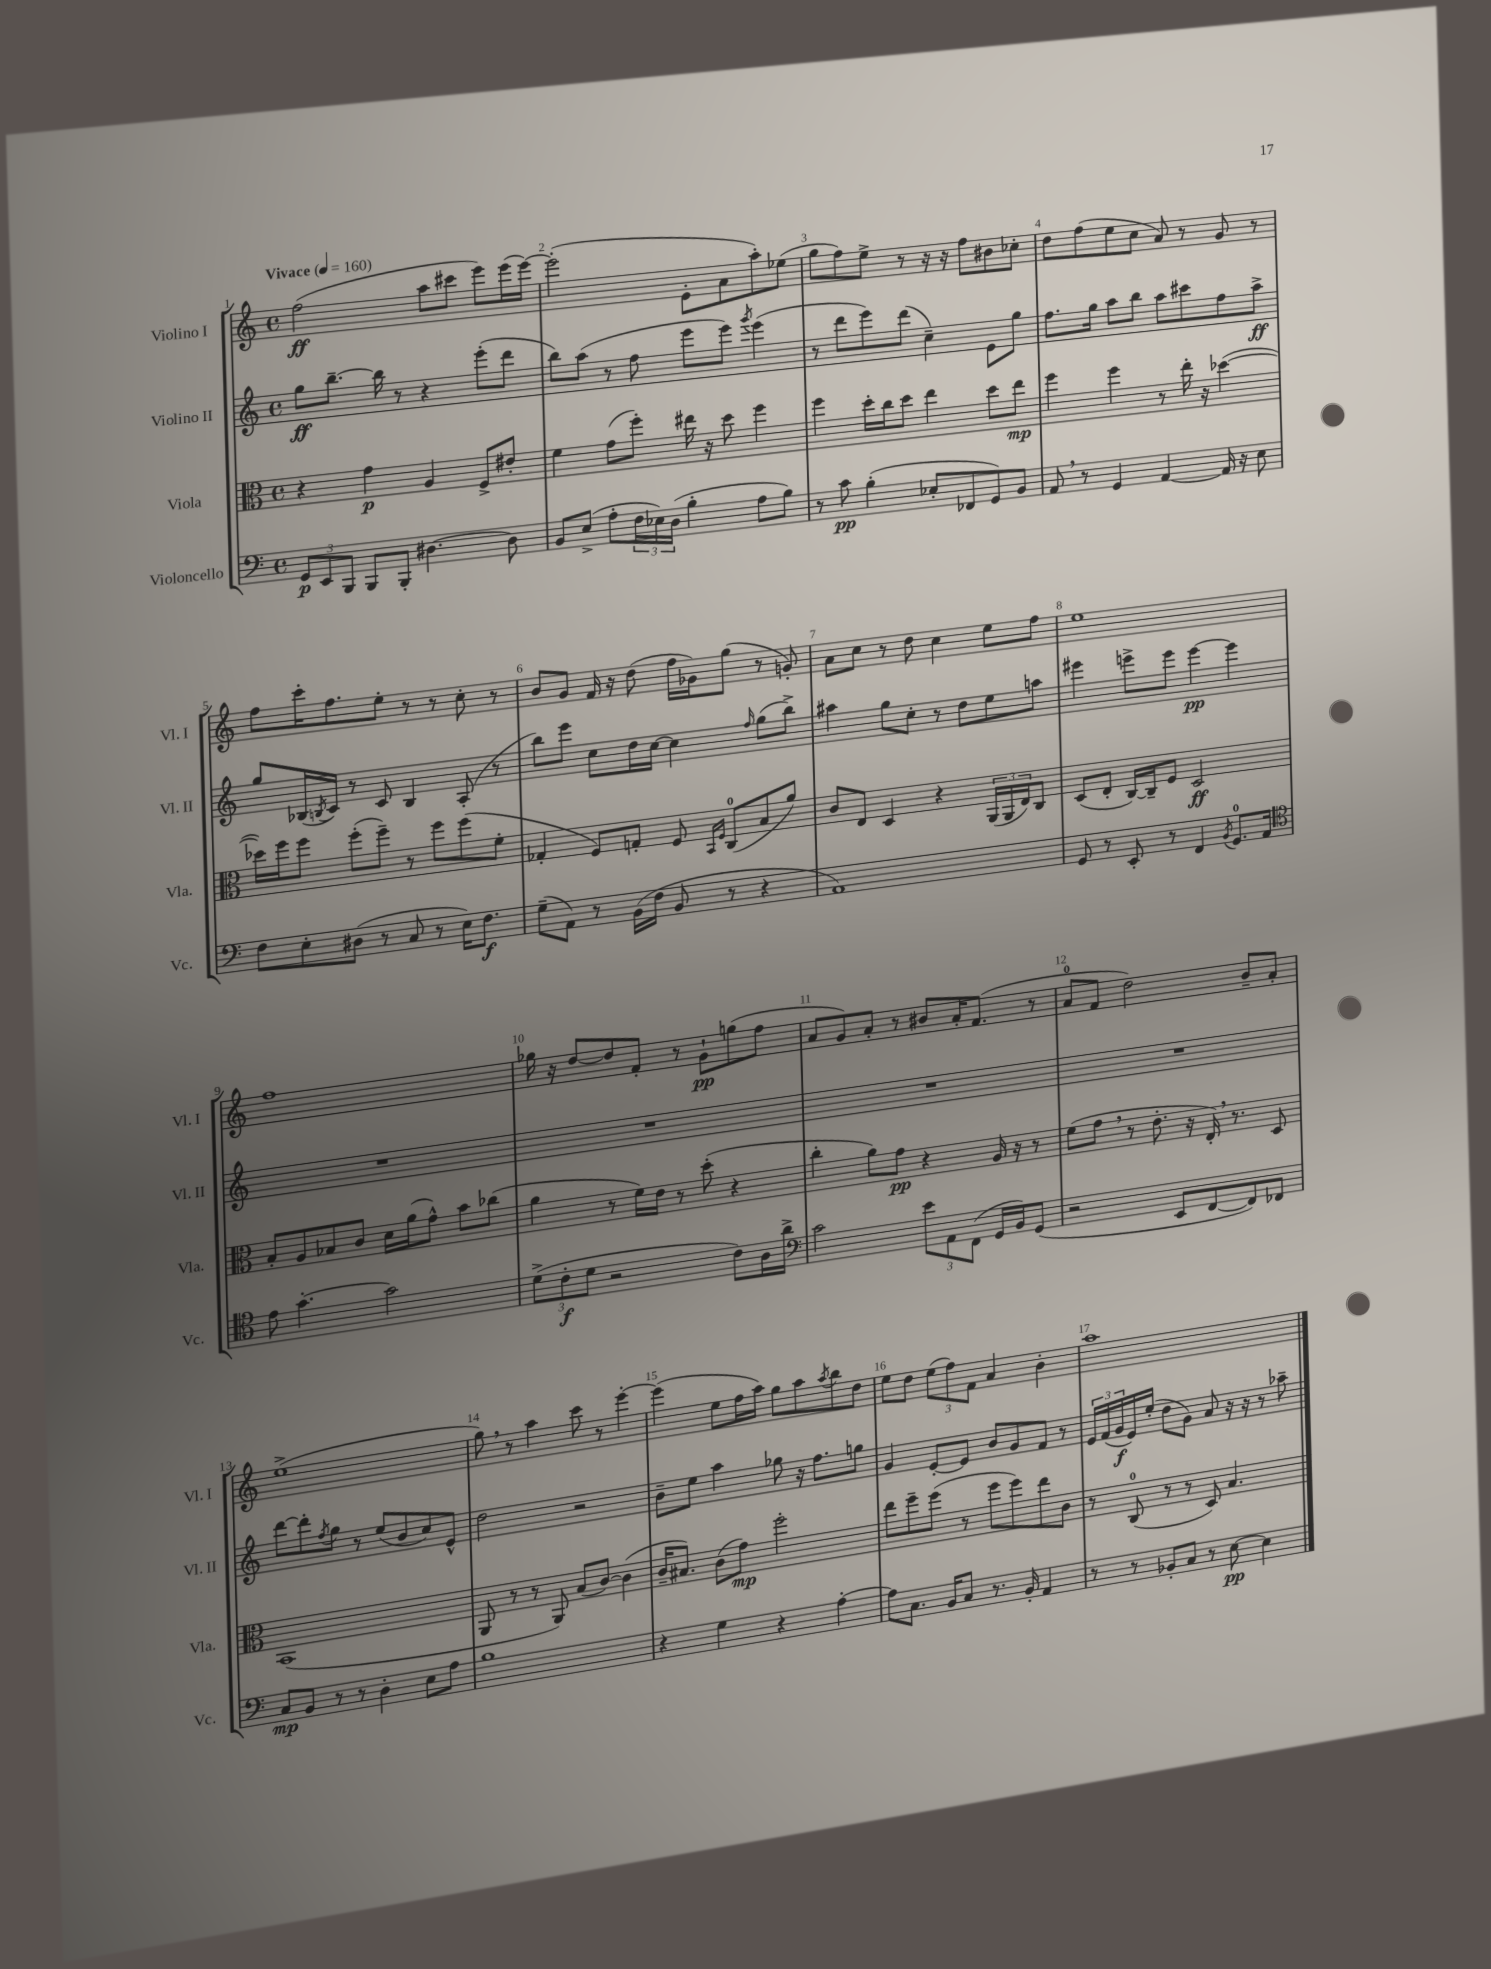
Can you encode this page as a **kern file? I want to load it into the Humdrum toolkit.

**kern	**kern	**kern	**kern
*staff4	*staff3	*staff2	*staff1
*clefF4	*clefC3	*clefG2	*clefG2
*k[]	*k[]	*k[]	*k[]
*M4/4	*M4/4	*M4/4	*M4/4
*met(c)	*met(c)	*met(c)	*met(c)
*MM160	*MM160	*MM160	*MM160
12GG	4r	8gg	(2ff
12EE	.	.	.
.	.	[8.bb~	.
12BBB	.	.	.
8BBB	4g	.	.
.	.	16bb]	.
8BBB'	.	8r	.
[4.D#	4A	4r	8aa
.	.	.	8ccc#
.	8F^	(8eee'	8eee)
8D#]	8e#'	8ddd	(16eee
.	.	.	[16eee)
=	=	=	=
8BB	4f	8bb)	(2eee']
(8E^	.	(8aa	.
8A'	(8g	8r	.
24F	8ff')	8ff	.
24E-)	.	.	.
(24D	.	.	.
4B'	16ee#	8eee	8e'
.	16r	.	.
.	8dd	8eee)	8a
.	.	8qggg	.
8A	4ff	(4eee	8aa')
8B)	.	.	(8ee-
=	=	=	=
8r	4ff	8r	8gg
8c	.	8ddd	8ff)
(4B'	16dd'	8eee)	8ee^
.	16cc	.	.
.	8dd	(8ddd	8r
8E-'	4ee	4cc~)	16r
.	.	.	16r
8FF-	.	.	8ff
8GG)	8dd	8e	8b#
8BB	8ee	8gg	8cc-'
=	=	=	=
8AA	4ff	8.ff	8dd
8r	.	.	(8ff
.	.	16gg	.
4GG	4ff	8aa	8ee
.	.	8bb	8cc
[4AA	8r	8aa	8a)
.	16ee'	8ccc#	8r
.	16r	.	.
16AA]	([4dd-	8ff	8g
16r	.	.	.
8E	.	8aa^	8r
=	=	=	=
8F	16dd-])	8gg	8ff
.	16ff	.	.
8E'	8ff	(16B-	16ccc'
.	.	8qB	.
.	.	16c)	8.ff
(8D#	(8ff'	8r	.
8r	8ff~)	8c	8ee'
8C	8r	4B	8r
8r	8ff	.	8r
16E)	(8ff	(8A'	8cc'
8.F	.	.	.
.	8f'	8r	8r
=	=	=	=
(8G~	4G-'	8bb)	8b
8AA)	.	8eee	8g
8r	8F)	8cc	16f
.	.	.	16r
(16BB	8G'	16dd	(8dd
16F	.	[16cc	.
8BB	8F	4cc]	16ff
.	.	.	16g-)
.	16qqBB	.	.
.	16qqF	.	.
8r	(8C	.	(8gg
.	.	16qqff	.
4r	8B	(8gg	8r
.	8a)	8bb^)	8g')
=	=	=	=
1AA)	8c	4aa#	8a
.	8E	.	8cc
.	4D	8gg	8r
.	.	8cc'	8dd
.	4r	8r	4cc
.	.	8dd	.
.	(24AA	8ee	8ee
.	24AA	.	.
.	24E)	.	.
.	8C	8aa	8ff
=	=	=	=
8GG	(8D	4eee#	1ee
8r	8E'	.	.
8EE'	[16C)	8eee^	.
.	16C~]	.	.
8r	8F	8eee	.
4FF	2D	[4eee	.
8qBB	.	.	.
8.GG	.	4eee]	.
16AA	.	.	.
=	=	=	=
*clefC4	*	*	*
8e	8B'	1r	1ff
[4.g'	8A	.	.
.	8B-	.	.
.	8c	.	.
2g]	16d	.	.
.	(16a	.	.
.	8g^^)	.	.
.	8b	.	.
.	(8cc-	.	.
=	=	=	=
(12d^	4a	1r	16gg-
.	.	.	16r
12c'	.	.	.
.	.	.	[8dd
12d	.	.	.
2r	8r	.	8dd]
.	16f)	.	8f'
.	16e	.	.
.	8r	.	8r
.	(8dd'	.	8g`
8c)	4r	.	(8gg
16A	.	.	8ff
16a^	.	.	.
=	=	=	=
*clefF4	*	*	*
2c	4cc'	1r	8a
.	.	.	8g)
.	8a)	.	8a'
.	8g	.	8r
12e	4r	.	8b#
12AA	.	.	.
.	.	.	16a'
(12FF	.	.	.
.	.	.	(8.f
16GG	16A	.	.
16BB)	16r	.	.
(8GG	8r	.	8r
=	=	=	=
2r	(8f	1r	8a
.	8g	.	8f
.	8r	.	2dd)
.	8.e'	.	.
8EE	.	.	.
.	16r	.	.
[8FF	16E')	.	.
.	8.r	.	.
8FF])	.	.	8b~
8FF-	8D	.	8a'
=	=	=	=
8C	(1BB	[8ddd	(1ee^
8BB	.	8ddd']	.
.	.	8qff	.
8r	.	8gg	.
8r	.	8r	.
4D'	.	(8ee	.
.	.	8b	.
8E	.	8cc)	.
8A	.	8e^^	.
=	=	=	=
1B	8AA	2dd	8gg)
.	8r	.	8r
.	8r	.	4aa
.	8AA)	.	.
.	(8B	2r	8ccc
.	[8c)	.	8r
.	(4c]	.	[4eee'
=	=	=	=
4r	16c~	8b~	(4eee]
.	8.B#)	.	.
.	.	8ee	.
4G	(8c	4aa	8ee
.	8g)	.	16ff
.	.	.	16aa)
4r	2ff'	8gg-	8gg
.	.	16r	8aa
.	.	8.ff	.
.	.	.	8qaa
[4A'	.	.	8bb
.	.	8gg	8dd
=	=	=	=
8A]	8ee	4g	8ee
8.C	8ff~	.	8dd
.	(8ff	[8e'	(12ee
16BB	.	.	.
.	.	.	12ff)
8C	8r	8e]	.
.	.	.	12f
8.r	8ff	8b	4a
.	8ff)	8g	.
16BB'	.	.	.
4AA	8ee	8f	4b'
.	8c	8r	.
=	=	=	=
8r	8r	24e	1aa
.	.	(24f	.
.	.	24g	.
8r	(8C	16e)	.
.	.	(16ee'	.
8BB-'	8r	8dd	.
8C	8r	8g)	.
8r	8D)	8a	.
[8E	4.B	16r	.
.	.	16r	.
4E]	.	8r	.
.	.	8aa-~	.
==	==	==	==
*-	*-	*-	*-
